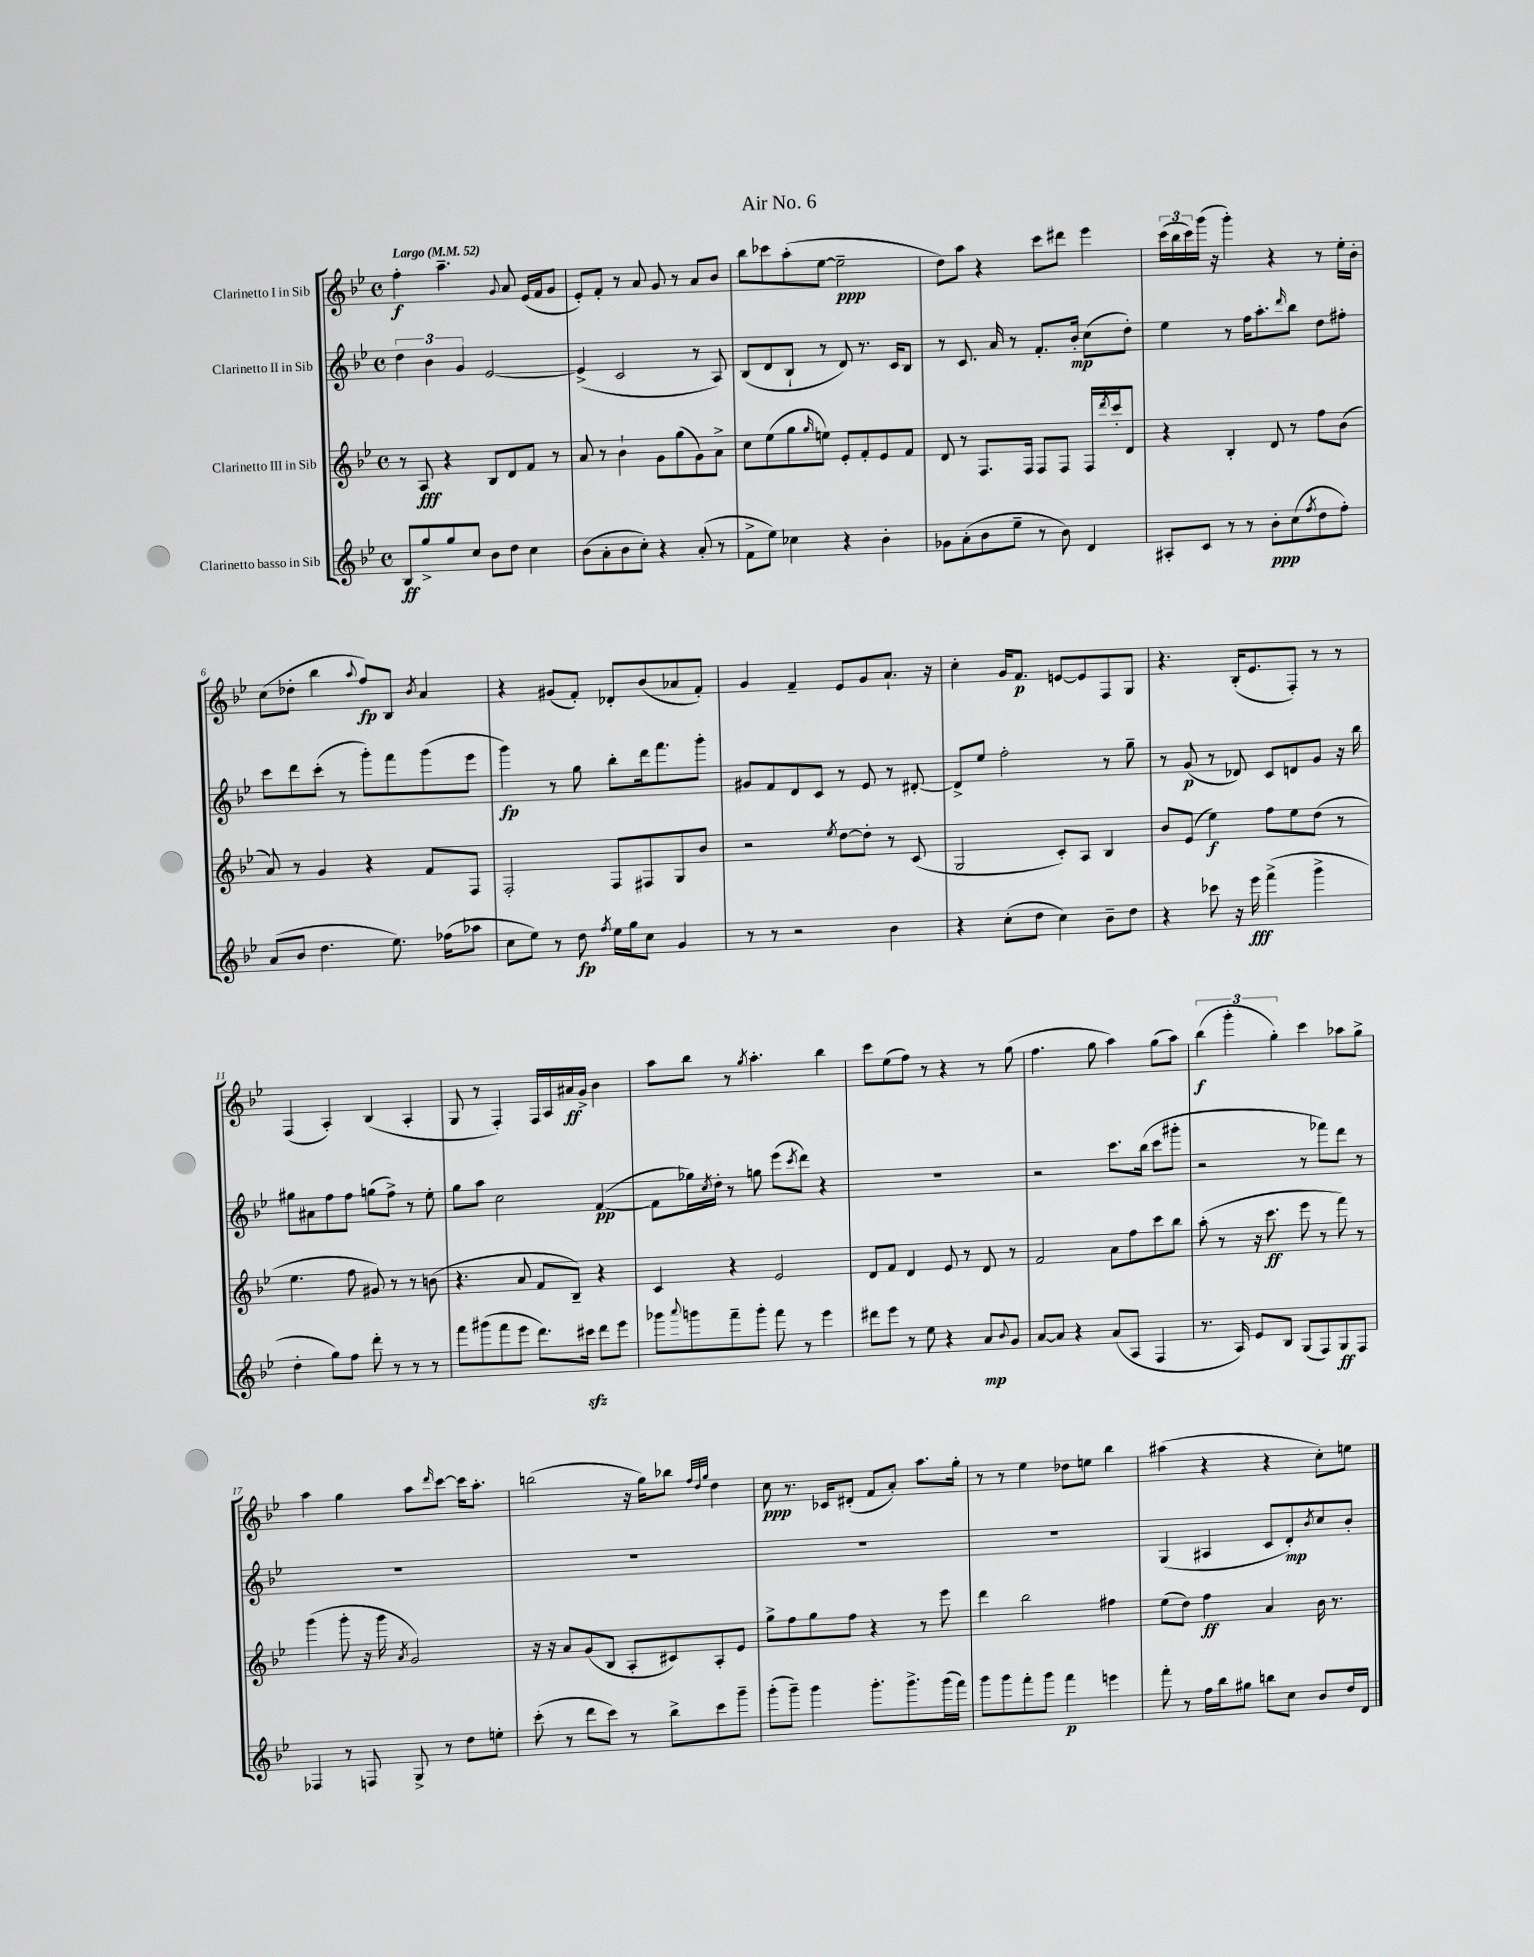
\header { title = "Air No. 6" }
<<
\new StaffGroup <<
\new Staff = "s0" \with { instrumentName = "Clarinetto I in Sib" } {
    \clef treble \key bes \major \defaultTimeSignature \time 4/4 \tempo "Largo" 4 = 52
    f''4-.\f a''4.-- \appoggiatura { g'8 } a'8 ees'16( f'16 g'8 |
    ees'8-.) f'8-. r8 a'8 g'8 r8 a'8 bes'8 |
    bes''8 ces'''8 a''8-.( ees''8~ ees''2--\ppp |
    d''8) a''8 r4 c'''8 dis'''8 ees'''4 |
    \tuplet 3/2 { c'''16( bes''16 c'''16) } g'''16( r16 g'''4-.) r4 r8 ees''16-. bes'16-. |
    c''8( des''8-. bes''4 \appoggiatura { a''8 } f''8\fp) bes8 \acciaccatura { bes'8 } a'4 |
    r4 gis'8( f'8-.) des'8-. bes'8( aes'8 f'8-.) |
    g'4 f'4-- ees'8 g'8 a'8.-! r16 |
    c''4-. g'16 f'8.\p e'8~ e'8 f8 g8 |
    r4. bes16-.( ees'8. f8-.) r8 r8 |
    f4( a4-.) bes4( a4-. |
    g8 r8 f4-.) f16 a16 ais'16\ff g'16-> bes'4 |
    a''8 bes''8 r8 \acciaccatura { g''8 } a''4.-. bes''4 |
    c'''8 ees''8( f''8) r8 r4 r8 g''8( |
    f''4. g''8 a''4) g''8( a''8) |
    \tuplet 3/2 { bes''4\f( g'''4-. g''4-.) } c'''4 aes''8 g''8-> |
    a''4 g''4 a''8 \grace { d'''16 } c'''8~ c'''16 a''8.-. |
    b''2( r16 g''16) bes''8 \grace { f''32 d''32 g''32 } d''4 |
    c''8\ppp r8. ces'16 dis'8-.( f'8 a'8-.) a''8. g''16-. |
    r8 r8 ees''4 des''8 e''8 bes''4 |
    ais''4( r4 r4 c''8-.) e''8 \bar "|." |
}
\new Staff = "s1" \with { instrumentName = "Clarinetto II in Sib" } {
    \clef treble \key bes \major \defaultTimeSignature \time 4/4
    \tuplet 3/2 { d''4 bes'4 g'4 } ees'2~ |
    ees'4->( c'2 r8 a8) |
    bes8( d'8 bes8-! r8 d'8) r8. c'16 bes8 |
    r8 c'8. a'16 r8 f'8.-. bes'16-.\mp c''8( d''8-.) |
    ees''4 r8 f''16 a''8.-. \grace { d'''16 } bes''8 d''8 fis''8-. |
    c'''8 d'''8 c'''8-.( r8 g'''8-.) f'''8 g'''8( ees'''8 |
    g'''4\fp) r8 g''8 bes''8-. d'''16 f'''8. g'''8-. |
    gis'8 f'8 d'8 c'8 r8 ees'8 r8 dis'8~-. |
    dis'8-> ees''8 f''2-. r8 g''8-- |
    r8 g'8\p( r8 des'8) c'8 d'8 g'8 r16 bes''16 |
    gis''8 ais'8 f''8 f''8 g''8( f''8->) r8 ees''8-. |
    g''8 a''8 c''2 f'4~\pp( |
    f'8 ges''16) \acciaccatura { c''8 } d''16-. r8 g''8 ees'''8( \acciaccatura { c'''8 } d'''8) r4 |
    R1 |
    r2 c'''8. bes''16( c'''8 gis'''8-. |
    r2 r8 fes'''8) d'''8 r8 |
    R1 |
    R1 |
    R1 |
    R1 |
    g4( ais4 c'8 d'8-.\mp) \acciaccatura { bes'8 } c''8 bes'8-. \bar "|." |
}
\new Staff = "s2" \with { instrumentName = "Clarinetto III in Sib" } {
    \clef treble \key bes \major \defaultTimeSignature \time 4/4
    r8 a8\fff r4 bes8 d'8 f'8 r8 |
    a'8 r8 bes'4-! g'8 g''8( g'8) a'8-> |
    c''8 ees''8( g''8 \grace { g''16 } e''8) ees'8-. f'8-. ees'8 f'8 |
    d'8 r8 f8. f16 f8 f8 f16 \acciaccatura { d'''8 } c'''16-. d'8 |
    r4 bes4-. d'8 r8 f''8 bes'8( |
    a'8) r8 g'4 r4 f'8 f8 |
    f2-. f8 fis8 g8 bes'8 |
    r2 \acciaccatura { ees''8 } d''8~ d''8-. r8 c'8( |
    g2 c'8-.) a8 bes4 |
    bes'8 ees'8( ees''4\f) f''8 ees''8 d''8( r8 |
    ees''4. f''8 gis'8) r8 r8 b'8( |
    r4. a'8 f'8 bes8--) r4 |
    c'4 r4 ees'2 |
    d'8 f'8 d'4 ees'8 r8 d'8 r8 |
    f'2 a'8 f''8 c'''8 bes''8 |
    a''8-.( r8 r16 c'''8.\ff ees'''8 r8 f'''8) r8 |
    g'''4( g'''8-. r16 g'''16 \acciaccatura { a'8 } g'2) |
    r16 r16 a'8 g'8( bes8 a8-. cis'8) a8-. ees'8 |
    g''8-> f''8 g''8 f''8 r4 r8 ees'''8 |
    d'''4 bes''2 fis''4 |
    ees''8( d''8) f''4\ff a'4 bes'16 r8. \bar "|." |
}
\new Staff = "s3" \with { instrumentName = "Clarinetto basso in Sib" } {
    \clef treble \key bes \major \defaultTimeSignature \time 4/4
    bes8\ff g''8-> g''8 c''8 bes'8 d''8 c''4 |
    bes'8( a'8-. bes'8 c''8-.) r4 a'8-.( r8 |
    f'8-> ees''8) ces''4 r4 bes'4-. |
    ges'8 a'8-.( bes'8 ees''8-- r8 bes'8) d'4 |
    ais8-. c'8 r8 r8 bes'8-.\ppp c''8( \acciaccatura { f''8 } d''8 f''8-.) |
    a'8( bes'8 d''4. ees''8.) fes''16( aes''8 |
    c''8 ees''8) r8 d''8\fp \acciaccatura { f''8 } ees''16 g''16 c''8 g'4 |
    r8 r8 r2 bes'4 |
    r4 c''8-.( d''8 c''4) bes'8-- d''8 |
    r4 ces'''8 r16 ees'''16\fff f'''4->( g'''4-> |
    d''4-. g''8) f''8 d'''8-. r8 r8 r8 |
    f'''8 gis'''8( f'''8 ees'''8 d'''8.) cis'''16\sfz d'''8 ees'''8 |
    ges'''8 \appoggiatura { a'''8 } g'''8 f'''8-- g'''8-. f'''8 r8 ees'''4 |
    dis'''8 ees'''8 r8 ees''8 r4 a'8\mp \appoggiatura { bes'8 } g'8 |
    a'8~ a'8 r4 a'8( a8 f4 |
    r8. a16) ees'8 bes8 g8( f8) g8\ff f8 |
    fes4 r8 f8 g8-> r8 d''8 e''8-. |
    c'''8-.( r8 d'''8 c'''8) r8 bes''8-> c'''8 g'''8-- |
    g'''8-.( g'''8--) g'''4 g'''8.-. g'''8.-> g'''16( f'''16) |
    g'''8 g'''8 f'''8-. g'''8 f'''4\p e'''4 |
    f'''8-. r8 f''16 bes''16 gis''8 b''8 c''8 bes'8 d''16 d'16 \bar "|." |
}
>>
>>
